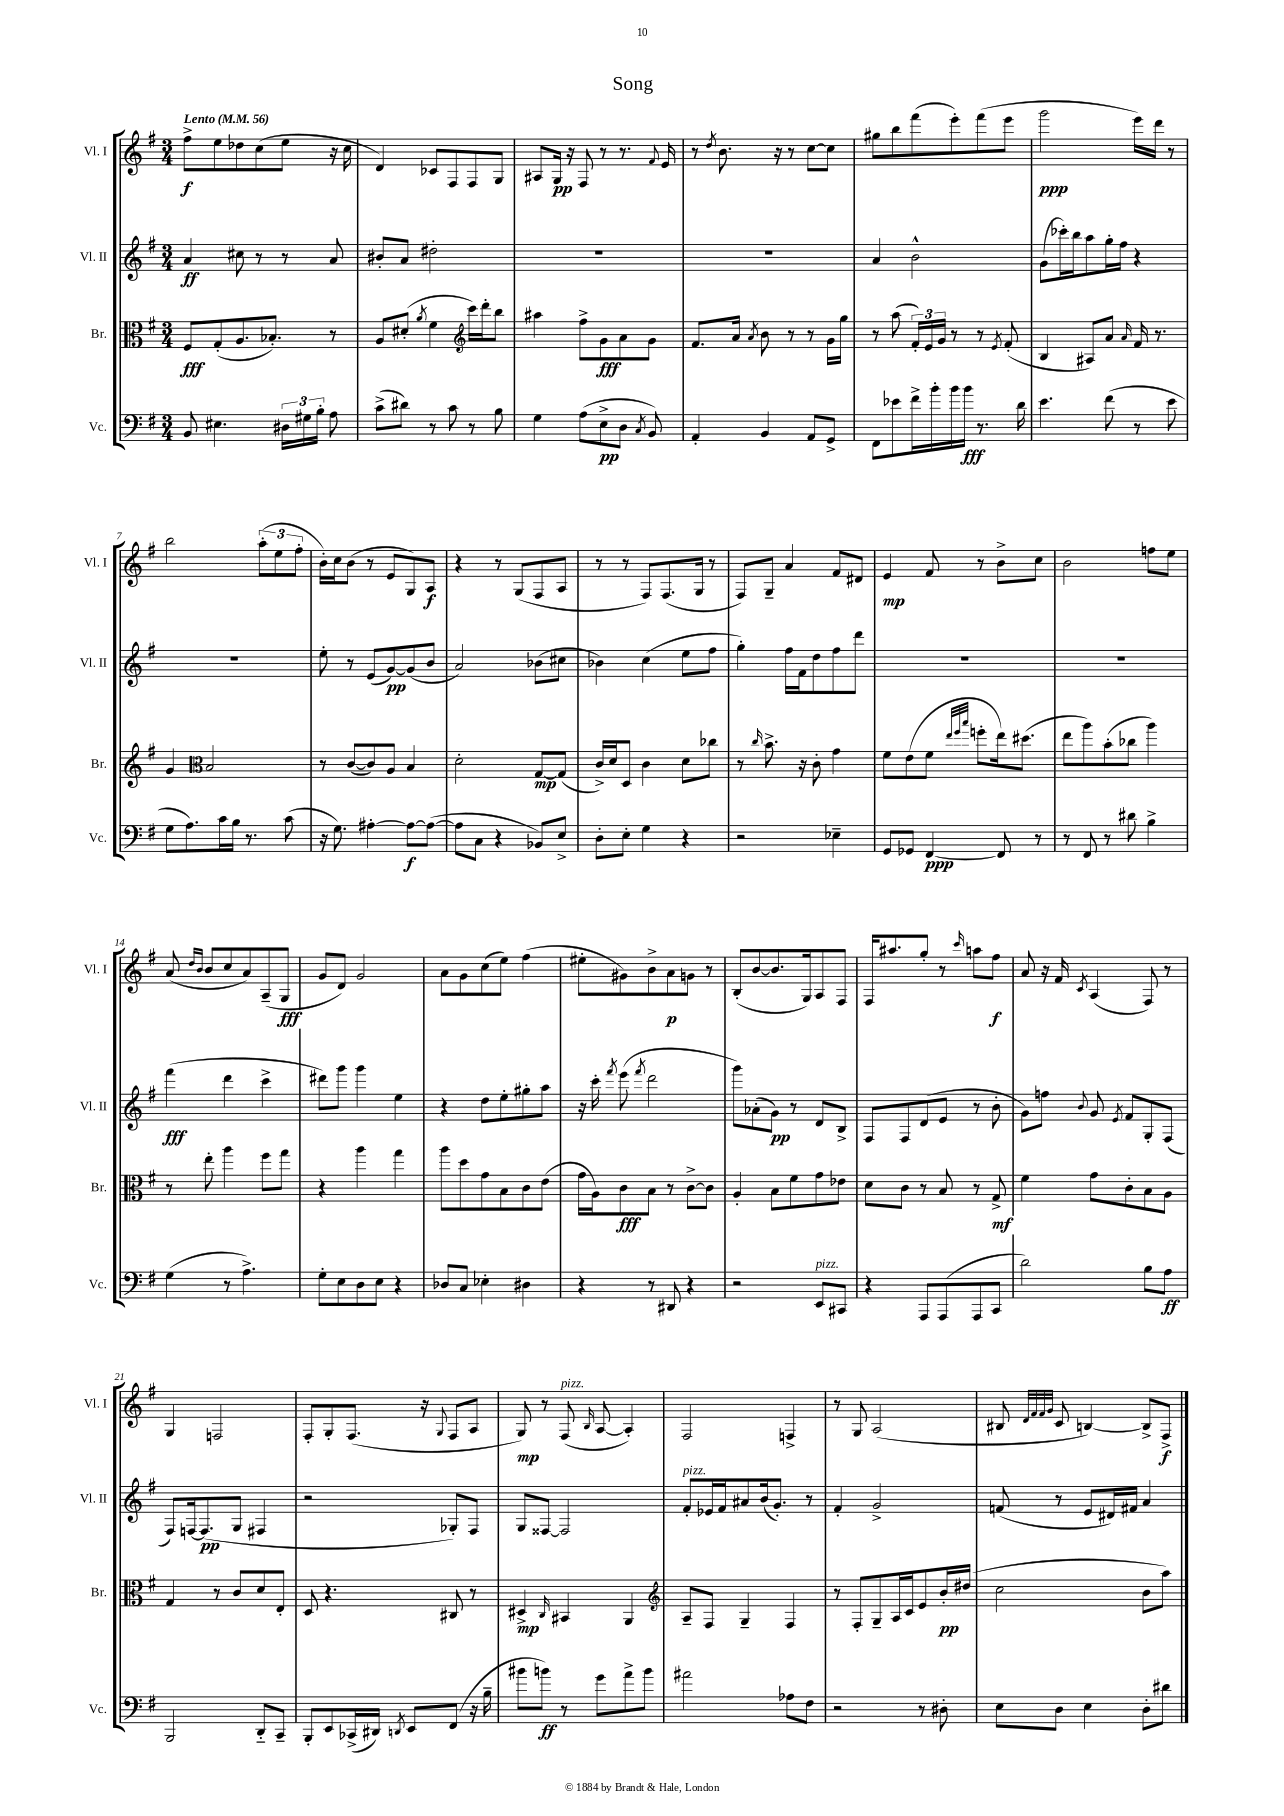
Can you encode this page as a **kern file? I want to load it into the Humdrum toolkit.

**kern	**dynam	**kern	**dynam	**kern	**dynam	**kern	**dynam
*part4	*part4	*part3	*part3	*part2	*part2	*part1	*part1
*staff4	*staff4	*staff3	*staff3	*staff2	*staff2	*staff1	*staff1
*I"Vc.	*	*I"Br.	*	*I"Vl. II	*	*I"Vl. I	*
*I'Vc.	*	*I'Br.	*	*I'Vl. II	*	*I'Vl. I	*
*clefF4	*	*clefC3	*	*clefG2	*	*clefG2	*
*k[f#]	*	*k[f#]	*	*k[f#]	*	*k[f#]	*
*M3/4	*	*M3/4	*	*M3/4	*	*M3/4	*
*MM56	*	*MM56	*	*MM56	*	*MM56	*
=1	=1	=1	=1	=1	=1	=1	=1
!	!	!	!	!	!	!LO:TX:a:B:t=Lento	!
8BB/	.	8F#/L	fff	4a/	ff	8ff#^\L	f
4.E#X\	.	(8G'/	.	.	.	8ee\	.
.	.	8.A/	.	8cc#X\	.	8dd-X\	.
.	.	.	.	8r	.	(8cc\	.
.	.	8.B-X'/J)	.	.	.	.	.
24D#X\LL	.	.	.	8r	.	8ee\J	.
24G#X\	.	.	.	.	.	.	.
24B'\JJ	.	.	.	.	.	.	.
8A\	.	8r	.	8a/	.	16r	.
.	.	.	.	.	.	16cc\	.
=2	=2	=2	=2	=2	=2	=2	=2
(8c^\L	.	8A/L	.	8b#X'/L	.	4d/)	.
8d#X\J)	.	(8d#X'/J	.	8a/J	.	.	.
.	.	8qa/	.	.	.	.	.
8r	.	4f#\	.	2dd#X'\	.	8c-X/L	.
8c\	.	.	.	.	.	8F#/	.
*	*	*clefG2	*	*	*	*	*
8r	.	16ccc\LL)	.	.	.	8F#/	.
.	.	16ddd'\J	.	.	.	.	.
8B\	.	8bb\J	.	.	.	8G/J	.
=3	=3	=3	=3	=3	=3	=3	=3
4G\	.	4aa#X\	.	2.r	.	8A#X/L	.
.	.	.	.	.	.	16G/Jk	pp
.	.	.	.	.	.	16r	.
(8A\L	.	8ff#^\L	.	.	.	8F#/	.
8E^\	pp	8g\	fff	.	.	8r	.
8D\J	.	8a\	.	.	.	8.r	.
8qC/	.	.	.	.	.	.	.
8BB/)	.	8g\J	.	.	.	.	.
.	.	.	.	.	.	8qqf#/	.
.	.	.	.	.	.	16e/	.
=4	=4	=4	=4	=4	=4	=4	=4
4AA'/	.	8.f#/L	.	2.r	.	8r	.
.	.	.	.	.	.	8qdd/	.
.	.	.	.	.	.	8.b\	.
.	.	16a/Jk	.	.	.	.	.
.	.	8qa/	.	.	.	.	.
4BB/	.	8b\	.	.	.	.	.
.	.	.	.	.	.	16r	.
.	.	8r	.	.	.	8r	.
8AA/L	.	8r	.	.	.	[8cc\L	.
8GG^/J	.	16g\LL	.	.	.	8cc\J]	.
.	.	16gg\JJ	.	.	.	.	.
=5	=5	=5	=5	=5	=5	=5	=5
8FF#\L	.	8r	.	4a/	.	8gg#X\L	.
8e-X\	.	(8aa\	.	.	.	8bb\	.
16f#^\L	.	24f#'/LL)	.	2b^^\	.	(8fff#\	.
.	.	24e/	.	.	.	.	.
16b'\	.	.	.	.	.	.	.
.	.	24g/JJ	.	.	.	.	.
16b\	.	8r	.	.	.	8eee'\)	.
16b\JJ	fff	.	.	.	.	.	.
8.r	.	8r	.	.	.	(8fff#\	.
.	.	8qe/	.	.	.	.	.
.	.	(8f#'/	.	.	.	8eee\J	.
16d\	.	.	.	.	.	.	.
=6	=6	=6	=6	=6	=6	=6	=6
4.e\	.	4B/	.	(8g\L	.	2ggg\	ppp
.	.	.	.	16ccc-X'\L)	.	.	.
.	.	.	.	16bb\J	.	.	.
.	.	8A#X/L)	.	8aa\	.	.	.
(8f#\	.	8a/J	.	16gg'\L	.	.	.
.	.	.	.	16ff#\JJ	.	.	.
.	.	16qqa/	.	.	.	.	.
8r	.	16f#/	.	4r	.	16eee\LL)	.
.	.	8.r	.	.	.	16ddd\JJ	.
8e\	.	.	.	.	.	8r	.
!!LO:LB:g=z
=7	=7	=7	=7	=7	=7	=7	=7
8G\L	.	4g/	.	2.r	.	2bb\	.
8.A\)	.	.	.	.	.	.	.
*	*	*clefC3	*	*	*	*	*
.	.	2B/	.	.	.	.	.
16c\L	.	.	.	.	.	.	.
16B\JJ	.	.	.	.	.	.	.
8.r	.	.	.	.	.	.	.
.	.	.	.	.	.	(12aa'\L	.
.	.	.	.	.	.	12ee\	.
(8c\	.	.	.	.	.	.	.
.	.	.	.	.	.	12ff#'\J	.
=8	=8	=8	=8	=8	=8	=8	=8
16r	.	8r	.	8ee'\	.	16b'\LL)	.
8.G\)	.	.	.	.	.	16cc\J	.
.	.	([8c/L	.	8r	.	(8b\J	.
[4A#X'\	.	8c/])	.	(8e/L	.	8r	.
.	.	8A/J	.	[8g/)	pp	8e/L	.
8A#\L_	f	4B/	.	(8g/]	.	8G/)	.
(8A#\J_	.	.	.	8b/J	.	8A/J	f
=9	=9	=9	=9	=9	=9	=9	=9
8A#\L]	.	2d'\	.	2a/)	.	4r	.
8C\J	.	.	.	.	.	.	.
4r	.	.	.	.	.	8r	.
.	.	.	.	.	.	(8G/L	.
8BB-X/L)	.	[8G/L	mp	(8b-X\L	.	8F#/	.
8E^/J	.	(8G/J]	.	8cc#X\J	.	8A/J	.
=10	=10	=10	=10	=10	=10	=10	=10
8D'\L	.	16c^/LL)	.	4b-X\)	.	8r	.
.	.	16d/J	.	.	.	.	.
8E'\J	.	8D/J	.	.	.	8r	.
4G\	.	4c\	.	(4cc\	.	8F#/L)	.
.	.	.	.	.	.	(8.F#/	.
4r	.	8d\L	.	8ee\L	.	.	.
.	.	.	.	.	.	16G/Jk	.
.	.	8cc-X\J	.	8ff#\J	.	8r	.
=11	=11	=11	=11	=11	=11	=11	=11
2r	.	8r	.	4gg'\)	.	8F#/L)	.
.	.	16qqcc/	.	.	.	.	.
.	.	8.b^\	.	.	.	8G~/J	.
.	.	.	.	16ff#\LL	.	4a/	.
.	.	16r	.	16f#\J	.	.	.
.	.	8c'\	.	8dd\	.	.	.
4E-X~\	.	4g\	.	8ff#\	.	8f#/L	.
.	.	.	.	8ddd\J	.	8d#X/J	.
=12	=12	=12	=12	=12	=12	=12	=12
8GG/L	.	8f#\L	.	2.r	.	4e/	mp
8GG-X/J	.	(8e\	.	.	.	.	.
[4FF#/	ppp	8f#\J	.	.	.	8f#/	.
.	.	32qqee/LLL	.	.	.	.	.
.	.	32qqff#/	.	.	.	.	.
.	.	32qqbb/JJJ	.	.	.	.	.
.	.	8ffn'\L	.	.	.	8r	.
8FF#/]	.	16ee\k)	.	.	.	8b^\L	.
.	.	(8.dd#X\J	.	.	.	.	.
8r	.	.	.	.	.	8cc\J	.
=13	=13	=13	=13	=13	=13	=13	=13
8r	.	8ee\L	.	2.r	.	2b\	.
8FF#/	.	8aa\)	.	.	.	.	.
8r	.	(8b'\	.	.	.	.	.
8d#X\	.	8cc-X\J	.	.	.	.	.
4B^\	.	4aa\)	.	.	.	8ffn\L	.
.	.	.	.	.	.	8ee\J	.
!!LO:LB:g=z
=14	=14	=14	=14	=14	=14	=14	=14
(4G\	.	8r	.	(4fff#\	fff	(8a/	.
.	.	.	.	.	.	16qqdd/LL	.
.	.	.	.	.	.	16qqb/JJ	.
.	.	8ee'\	.	.	.	8b/L	.
8r	.	4aa\	.	4ddd\	.	8cc/	.
4.A^\)	.	.	.	.	.	8a/)	.
.	.	8ff#\L	.	4ccc^\	.	(8A~/	.
.	.	8gg\J	.	.	.	8G/J	fff
=15	=15	=15	=15	=15	=15	=15	=15
8G'\L	.	4r	.	8ddd#X\L)	.	8g/L	.
8E\	.	.	.	8ggg\J	.	8d/J)	.
8D\	.	4aa\	.	4ggg\	.	2g/	.
8E\J	.	.	.	.	.	.	.
4r	.	4gg\	.	4ee\	.	.	.
=16	=16	=16	=16	=16	=16	=16	=16
8D-X/L	.	8aa\L	.	4r	.	8a\L	.
8C/J	.	8dd\	.	.	.	8g\	.
4E-X'\	.	8g\	.	8dd\L	.	(8cc\	.
.	.	8B\	.	8ee'\	.	8ee\J)	.
4D#X\	.	8c\	.	8gg#X'\	.	(4ff#\	.
.	.	(8e\J	.	8aa\J	.	.	.
=17	=17	=17	=17	=17	=17	=17	=17
4r	.	16g\LL	.	16r	.	8ee#X'\L	.
.	.	16A\J)	.	16ccc'\	.	.	.
.	.	.	.	8qfff#/	.	.	.
.	.	8c\	fff	(8eee\	.	8g#X\)	.
.	.	.	.	8qfff#/	.	.	.
8r	.	8B\J	.	2ddd\	.	8b^\	.
8DD#X/	.	8r	.	.	.	8a\	p
4r	.	[8c^\L	.	.	.	8gn\J	.
.	.	8c\J]	.	.	.	8r	.
=18	=18	=18	=18	=18	=18	=18	=18
2r	.	4A'/	.	8ggg\L)	.	(8B'/L	.
.	.	.	.	(8a-X'\	.	[8b/	.
.	.	8B\L	.	8g\J)	pp	8.b/]	.
.	.	8f#\	.	8r	.	.	.
.	.	.	.	.	.	16G/k)	.
!LO:TX:a:i:t=pizz.	!	!	!	!	!	!	!
8EE/L	.	8g\	.	8d/L	.	8A/	.
8CC#X/J	.	8e-X\J	.	8B^/J	.	8F#/J	.
=19	=19	=19	=19	=19	=19	=19	=19
4r	.	8d\L	.	8F#/L	.	16F#/KL	.
.	.	.	.	.	.	8.aa#X/	.
.	.	8c\J	.	8F#/	.	.	.
8AAA/L	.	8r	.	(8d/	.	8gg'/J	.
(8AAA/	.	8B/	.	8e/J	.	8r	.
.	.	.	.	.	.	16qqccc/	.
8AAA/	.	8r	.	8r	.	8aan\L	.
8CC/J	.	8G^/	mf	8b'\	.	8ff#\J	f
=20	=20	=20	=20	=20	=20	=20	=20
2d\)	.	4f#\	.	8g\L)	.	8a/	.
.	.	.	.	8ffn\J	.	16r	.
.	.	.	.	.	.	16f#/	.
.	.	.	.	8qqb/	.	8qc/	.
.	.	8g\L	.	8g/	.	(4A/	.
.	.	.	.	8qe/	.	.	.
.	.	8c'\	.	8f#/L	.	.	.
8B\L	.	8B\	.	8G'/	.	8F#/)	.
8A\J	ff	8A\J	.	(8F#/J	.	8r	.
!!LO:LB:g=z
=21	=21	=21	=21	=21	=21	=21	=21
2BBB/	.	4G/	.	8F#/L)	.	4G/	.
.	.	.	.	[16Fn/k	.	.	.
.	.	.	.	(8.F/]	pp	.	.
.	.	8r	.	.	.	2Fn/	.
.	.	8c/L	.	8G/J	.	.	.
8DD/L	.	8d/	.	4F#X/	.	.	.
8CC~/J	.	8E'/J	.	.	.	.	.
=22	=22	=22	=22	=22	=22	=22	=22
8BBB'/L	.	8D/	.	2r	.	8F#'/L	.
8EE/	.	4.r	.	.	.	8G'/	.
(16CC-X^/L	.	.	.	.	.	(8.F#/J	.
16DD#X/JJ)	.	.	.	.	.	.	.
8qDDn/	.	.	.	.	.	.	.
8EE/L	.	.	.	.	.	.	.
.	.	.	.	.	.	16r	.
.	.	.	.	.	.	8qqG/	.
(8FF#/J	.	8C#X/	.	8G-X'/L)	.	8F#/L	.
16r	.	8r	.	8F#/J	.	8A/J	.
16B~\	.	.	.	.	.	.	.
=23	=23	=23	=23	=23	=23	=23	=23
8b#X\L	.	4D#X^/	mp	8G/L	.	8G/)	mp
8bn\J)	ff	.	.	[8F##X/J	.	8r	.
.	.	16qqC/	.	.	.	.	.
!	!	!	!	!	!	!LO:TX:a:i:t=pizz.	!
8r	.	4BB#X/	.	2F##/]	.	(8F#/	.
.	.	.	.	.	.	16qqB/	.
8g\L	.	.	.	.	.	[8A/	.
8a^\	.	4AA/	.	.	.	4A'/])	.
8b\J	.	.	.	.	.	.	.
=24	=24	=24	=24	=24	=24	=24	=24
*	*	*clefG2	*	*	*	*	*
!	!	!	!	!LO:TX:a:i:t=pizz.	!	!	!
2a#X\	.	8A~/L	.	8f#'/L	.	2F#/	.
.	.	8F#/J	.	16e-X/L	.	.	.
.	.	.	.	16f#/J	.	.	.
.	.	4G~/	.	8a#X/	.	.	.
.	.	.	.	(16b/k	.	.	.
.	.	.	.	8.g'/J)	.	.	.
8A-X\L	.	4F#/	.	.	.	4Fn^/	.
8F#\J	.	.	.	8r	.	.	.
=25	=25	=25	=25	=25	=25	=25	=25
2r	.	8r	.	4f#'/	.	8r	.
.	.	8F#'/L	.	.	.	8G/	.
.	.	8G~/	.	2g^/	.	(2A/	.
.	.	16A/L	.	.	.	.	.
.	.	16c/J	.	.	.	.	.
8r	.	8e/	.	.	.	.	.
8D#X'\	.	16b'/L	pp	.	.	.	.
.	.	(16dd#X/JJ	.	.	.	.	.
=26	=26	=26	=26	=26	=26	=26	=26
8E\L	.	2cc\	.	(8fn/	.	8B#X/	.
.	.	.	.	.	.	32qqd/LLL	.
.	.	.	.	.	.	32qqf#/	.
.	.	.	.	.	.	32qqf#/	.
.	.	.	.	.	.	32qqg/JJJ	.
8D\J	.	.	.	8r	.	8c/	.
4E\	.	.	.	8e/L	.	[4Bn/)	.
.	.	.	.	16d#X/L)	.	.	.
.	.	.	.	16f#X/JJ	.	.	.
8D'\L	.	8b\L	.	4a/	.	8B^/L]	.
8d#X\J	.	8aa\J)	.	.	.	8F#^/J	f
==	==	==	==	==	==	==	==
*-	*-	*-	*-	*-	*-	*-	*-
